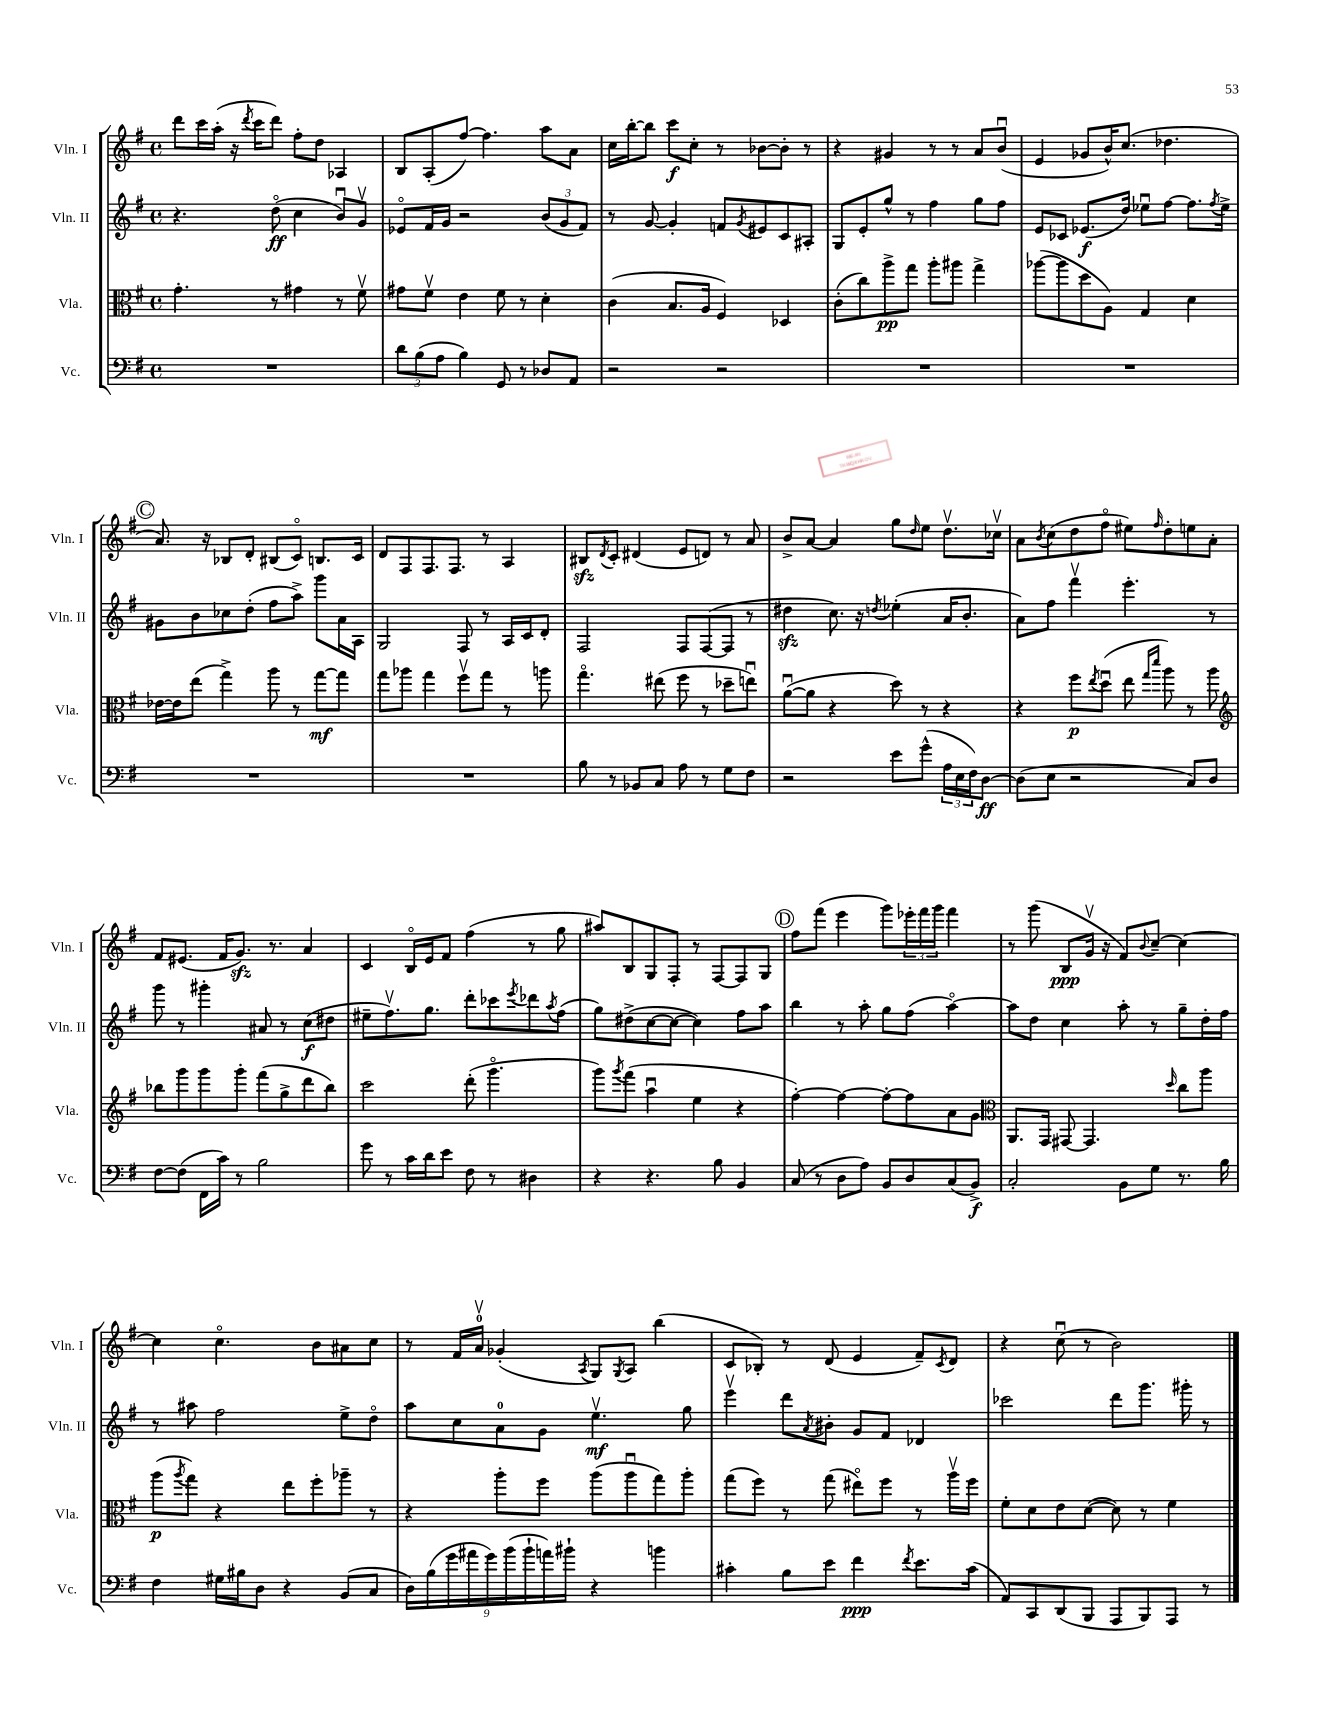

**kern	**kern	**kern	**kern
*staff4	*staff3	*staff2	*staff1
*clefF4	*clefC3	*clefG2	*clefG2
*k[f#]	*k[f#]	*k[f#]	*k[f#]
*M4/4	*M4/4	*M4/4	*M4/4
*met(c)	*met(c)	*met(c)	*met(c)
1r	4.g'\	4.r	8ddd\L
.	.	.	16ccc\L
.	.	.	(16aa'\JJ
.	.	.	16r
.	.	.	8qddd/
.	.	.	16ccc\LK
.	8r	(8ddo\	8ddd\J)
.	4g#\	4cc\	8ff#'\L
.	.	.	8dd\J
.	8r	8bu/L)	4A-/
.	8f#v\	8gv/J	.
=	=	=	=
12d\L	8g#\L	8e-o/L	8B/L
(12B\	.	.	.
.	8f#v\J	16f#/L	(8A'/
12A\J	.	.	.
.	.	16g/JJ	.
4B\)	4e\	2r	[8ff#/J)
.	.	.	4.ff#\]
8GG/	8f#\	.	.
8r	8r	.	.
8D-/L	4d'\	(12b/L	8aa\L
.	.	12g/	.
8AA/J	.	.	8a\J
.	.	12f#/J)	.
=	=	=	=
2r	(4c\	8r	16cc\LL
.	.	.	[16bb'\J
.	.	[8g/	8bb\]J
.	8.B/L	4g'/]	8ccc\L
.	.	.	8cc'\J
.	16A/Jk	.	.
2r	4F#/)	8f/L	8r
.	.	8qg/	.
.	.	8e#/	[8b-\L
.	4D-/	8c/	8b-'\]J
.	.	8A#'/J	8r
=	=	=	=
1r	(8c'\L	8G/L	4r
.	8cc\)	8e'/	.
.	8aa^\	8gg^^/J	4g#/
.	8gg\J	8r	.
.	8aa'\L	4ff#\	8r
.	8aa#\J	.	8r
.	4gg^\	8gg\L	8a/L
.	.	8ff#\J	(8bu/J
=	=	=	=
1r	([8aa-\L	8e/L	4e/
.	8aa-\]	8c-/J	.
.	8dd\	(8.e-/L	8g-/L
.	8A\J)	.	16b^^/K)
.	.	16dd/Jk)	(8.cc/J
.	4G/	8ee-u\L	.
.	.	[8ff#\J	4.dd-\
.	4d\	8.ff#\]L	.
.	.	8qff#/	.
.	.	16ee-^\Jk	.
=	=	=	=
1r	[16e-\LL	8g#\L	8.a/)
.	16e-\]J	.	.
.	(8ee\J	8b\	.
.	.	.	16r
.	4gg^\)	8cc-\	8B-/L
.	.	(8dd'\J	8d'/J
.	8aa\	8ff#\L	(8B#/L
.	8r	8aa^\J)	8co/J)
.	[8gg\L	8ggg\L	8.B/L
.	8gg\]J	16a\L	.
.	.	16A\JJ	16c/Jk
=	=	=	=
1r	8gg\L	2G/	8d/L
.	8aa-\J	.	8F#/
.	4gg\	.	8.F#/
.	.	.	8.F#/J
.	8ff#v\L	8F#/	.
.	8gg\J	8r	8r
.	8r	16A/LL	4A/
.	.	16c/J	.
.	8aa\	8d'/J	.
=	=	=	=
8B\	4.ggo\	2F#/	8B#/L
.	.	.	8qd/
8r	.	.	8c'/J
8BB-/L	.	.	(4d#/
8C/J	(8ee#\	.	.
8A\	8ff#\	8F#/L	8e/L
8r	8r	([8F#/	8d/J)
8G\L	8dd-~\L	8F#/]J	8r
8F#\J	8eeu\J)	8r	8a/
=	=	=	=
2r	([8au\L	4dd#\	8b^/L
.	8a\]J	.	[8a/J
.	4r	8.cc\)	4a/]
.	.	16r	.
.	.	8qdd/	.
8e\L	8dd\)	(4ee-'\	8gg\L
.	.	.	16qqdd/
(8g^^\J	8r	.	8ee\J
24A\LL	4r	16a/LK	8.ddv\L
24E\	.	.	.
.	.	8.b'/J	.
24F#\J)	.	.	.
[8D\J	.	.	.
.	.	.	16cc-v\Jk
=	=	=	=
(8D\]L	4r	8a\L)	8a\L
.	.	.	8qb/
8E\J	.	8ff#\J	(8cc\
2r	8ff#\L	4fff#v\	8dd\
.	8qee/	.	.
.	(8ddu\J	.	8ff#o\J
.	8ee\	4.eee'\	8ee#\L)
.	16qqgg/LL	.	.
.	16qqddd/JJ	.	16qqff#/
.	8aa\)	.	8dd'\
8C/L)	8r	.	8ee\
8D/J	8aa\	8r	8a'\J
=	=	=	=
*	*clefG2	*	*
[8F#\L	8bb-\L	8ggg\	8f#/L
(8F#\]J	8ggg\	8r	(8.e#/J
16FF#\LL	8ggg\	4ggg#'\	.
16c\JJ)	.	.	16f#/LK
8r	8ggg'\J	.	8.g/J)
2B\	(8fff#\L	8a#/	.
.	.	.	8.r
.	8gg^\	8r	.
.	8ddd\	(8cc\L	4a/
.	8bb-\J)	8dd#\J	.
=	=	=	=
8g\	2ccc\	8ee#~\L	4c/
8r	.	8.ff#v\)	.
16c\LL	.	.	16Bo/LL
16d\J	.	8.gg\J	16e/J
8e\J	.	.	8f#/J
8F#\	(8ddd'\	8ddd'\L	(4ff#\
8r	4.gggo\	8ccc-\	.
.	.	8qeee/	.
4D#\	.	8ddd-\	8r
.	.	8qaa/	.
.	.	(8ff#\J	8gg\
=	=	=	=
4r	8ggg\L)	8gg\L)	8aa#/L)
.	8qggg/	.	.
.	(8fff#\J	(8dd#^\	8B/
4.r	4aau\	[8cc\	8G/
.	.	8cc\_J	8F#'/J
.	4ee\	4cc\])	8r
8B\	.	.	[8F#/L
4BB/	4r	8ff#\L	8F#/]
.	.	8aa\J	8G/J
=	=	=	=
(8C/	[4ff#'\)	4bb\	8ff#\L
8r	.	.	(8fff#\J
8D\L	4ff#\_	8r	4eee\
8A\J)	.	8aa'\	.
8BB/L	8ff#'\_L	8gg\L	8ggg\L)
8D/	8ff#\]	(8ff#\J	24eee-'\L
.	.	.	24fff#\
.	.	.	24ggg\JJ
(8C/	8a\	[4aao\)	4fff#\
8BB^/J)	8g\J	.	.
=	=	=	=
*	*clefC3	*	*
2C'/	8.AA/L	8aa\]L	8r
.	.	8dd\J	(8ggg\
.	16GG/Jk	.	.
.	[8GG#/	4cc\	8B/L
.	4.GG#/]	.	16gv/Jk
.	.	.	16r
8BB\L	.	8aa'\	8f#/L)
.	.	.	8qqb/
8G\J	.	8r	[8cc~/J
.	16qqdd/	.	.
8.r	8cc\L	8gg~\L	4cc\_
.	8aa\J	16dd'\L	.
16B\	.	16ff#\JJ	.
=	=	=	=
4F#\	(8aa\L	8r	4cc\]
.	8qaa/	.	.
.	8gg\J)	8aa#\	.
16G#\LL	4r	2ff#\	4.cco\
16B#\J	.	.	.
8D\J	.	.	.
4r	8ee\L	.	.
.	8ff#'\	.	8b\L
(8BB/L	8aa-~\J	8ee^\L	8a#\
8C/J	8r	8ddo\J	8cc\J
=	=	=	=
18D\LL)	4r	8aa\L	8r
(18B\	.	.	.
18g\	.	.	.
.	.	8cc\	16f#/LL
18a#\	.	.	.
.	.	.	16av/JJ
18g\)	.	.	.
.	8aa'\L	8a\	(4g-'/
(18b\	.	.	.
18b`\	.	.	.
.	8ff#\J	8g\J	.
18a\)	.	.	.
18b#`\JJ	.	.	.
.	.	.	8qA/
4r	(8aa\L	4.eev\	8G/L)
.	.	.	8qG/
.	8aau\	.	8A/J
4b\	8gg\)	.	(4bb\
.	8aa'\J	8gg\	.
=	=	=	=
4c#'\	(8gg\L	4eeev\	8c/L
.	8ff#\J)	.	8B-'/J)
8B\L	8r	8ddd\L	8r
.	.	8qa/	.
8e\J	(8gg\	8b#'\J	(8d/
4f#\	8ee#o\L)	8g/L	4e/
.	8ff#\J	8f#/J	.
8qf#/	.	.	.
8.e\L	8r	4d-/	8f#~/L)
.	.	.	8qc/
.	16aav\LL	.	8d/J
(16c#\Jk	16ff#\JJ	.	.
=	=	=	=
8AA/L)	8f#'\L	2ccc-\	4r
8CC/	8d\	.	.
(8DD/	8e\	.	(8ccu\
8BBB/J	([8d\J	.	8r
8AAA/L	8d\])	8ddd\L	2b\)
8BBB/)	8r	8.ggg\J	.
8AAA/J	4f#\	.	.
.	.	16ggg#'\	.
8r	.	8r	.
==	==	==	==
*-	*-	*-	*-
